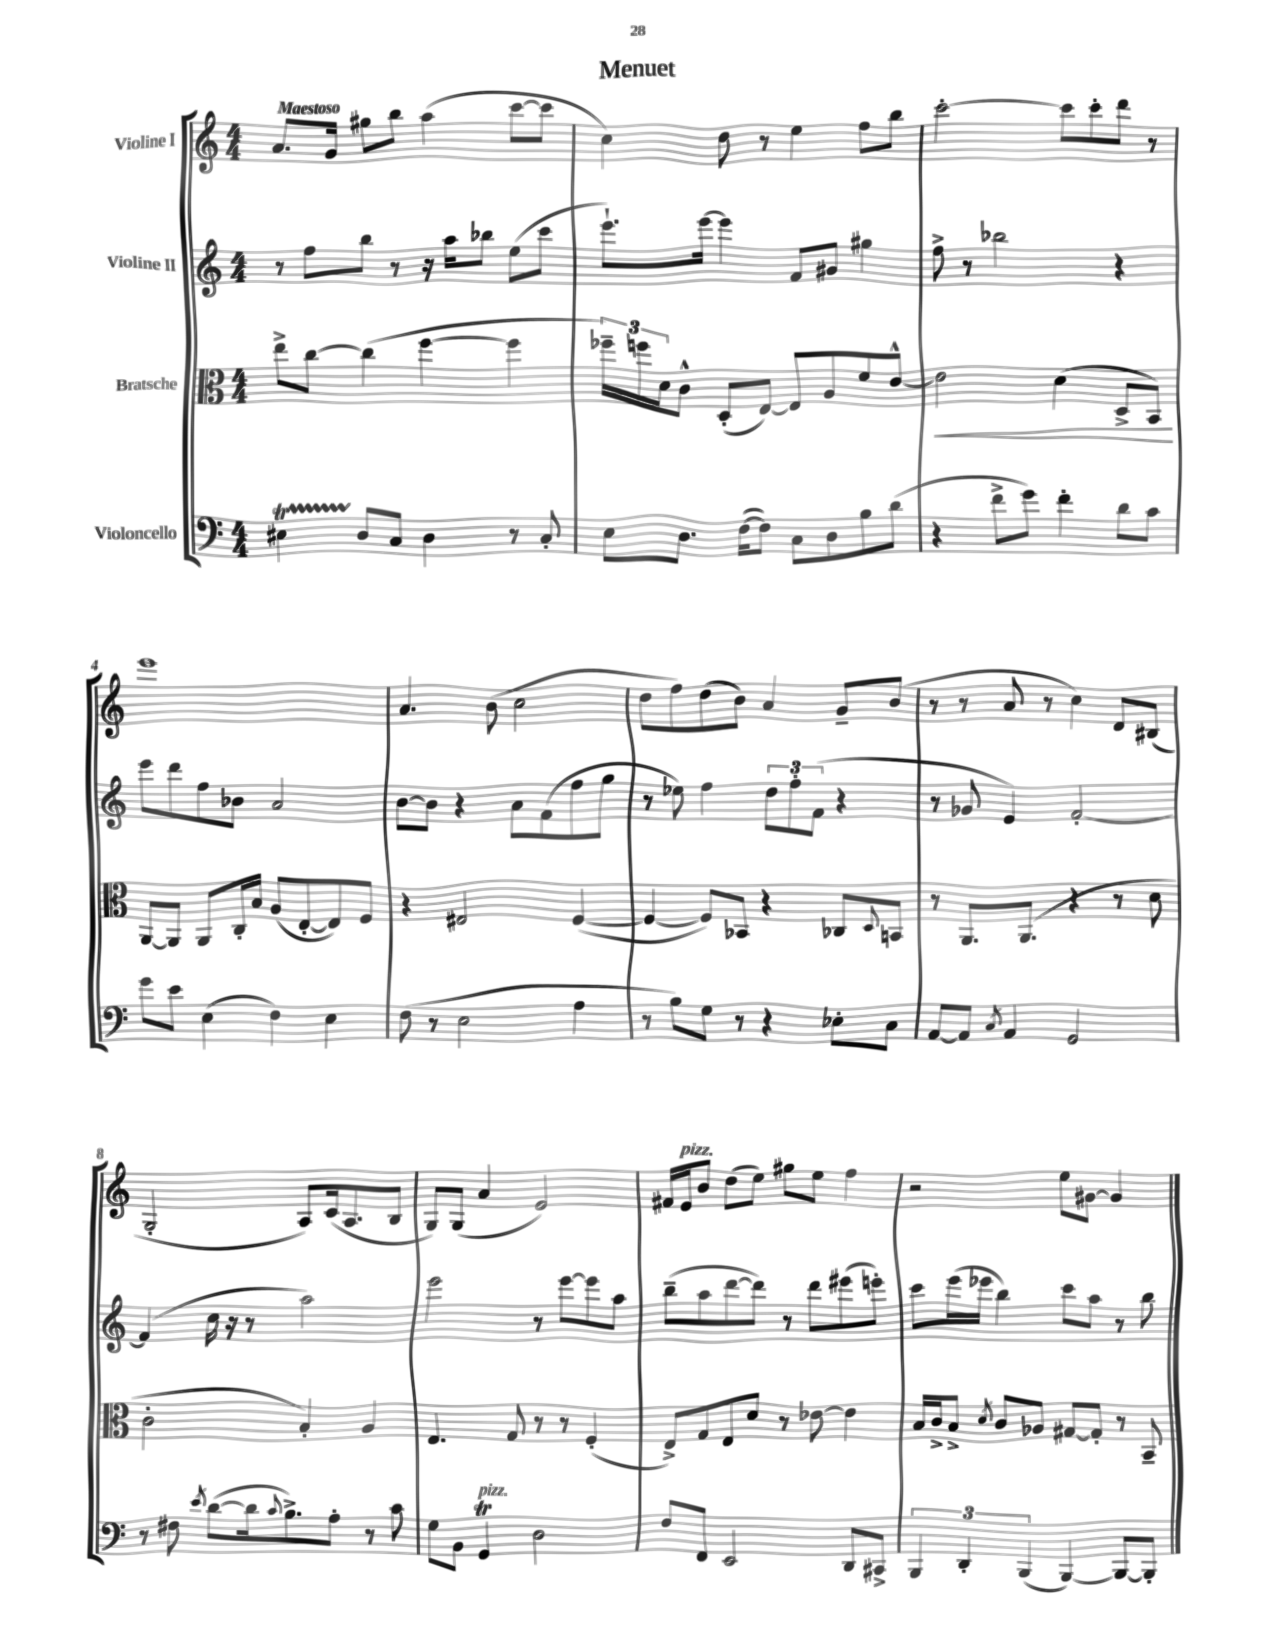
\header { title = "Menuet" }
<<
\new StaffGroup <<
\new Staff = "s0" \with { instrumentName = "Violine I" } {
    \clef treble \key c \major \numericTimeSignature \time 4/4 \tempo "Maestoso"
    a'8. g'16 gis''8 b''8 a''4( c'''8~ c'''8 |
    c''4) d''8 r8 e''4 f''8 b''8 |
    c'''2~-. c'''8 c'''8-. d'''8 r8 |
    e'''1 |
    a'4. b'8( c''2 |
    d''8 f''8) d''8( b'8) a'4 g'8-- b'8( |
    r8 r8 a'8 r8 c''4) d'8 bis8( |
    g2-. a8) c'16( a8. b8 |
    g8) g8( a'4 e'2) |
    fis'16 e'16^\markup { \italic "pizz." } b'8 d''8( e''8) gis''8 e''8 f''4 |
    r2 e''8 gis'8~ gis'4 \bar "|." |
}
\new Staff = "s1" \with { instrumentName = "Violine II" } {
    \clef treble \key c \major \numericTimeSignature \time 4/4
    r8 f''8 b''8 r8 r16 a''16 bes''8 e''8( c'''8 |
    e'''8.-!) e'''16~ e'''4 f'8 gis'8 gis''4 |
    f''8-> r8 bes''2 r4 |
    e'''8 d'''8 f''8 bes'8 a'2 |
    b'8~ b'8 r4 a'8 f'8( f''8 g''8 |
    r8 ees''8) f''4 \tuplet 3/2 { d''8 f''8-. f'8( } r4 |
    r8 ges'8 e'4) f'2~-. |
    f'4( c''16 r16 r8 a''2) |
    e'''2 r8 e'''8~ e'''8 a''8 |
    b''8--( a''8 d'''8~ d'''8) r8 d'''8 eis'''8( e'''8-.) |
    c'''8 e'''16( ees'''16 b''4) c'''8 a''8 r8 b''8 \bar "|." |
}
\new Staff = "s2" \with { instrumentName = "Bratsche" } {
    \clef alto \key c \major \numericTimeSignature \time 4/4
    e''8-> c''8~ c''4( f''4~ f''4 |
    \tuplet 3/2 { fes''16--) f''16 d'16 } c'8-^ d8-.( e8~) e8 a8 f'8 e'8~-^ |
    e'2\< d'4( d8-> b,8\!) |
    a,8~ a,8 a,8 c16-. b16 a8( e8~-. e8) f8 |
    r4 eis2 f4~( |
    f4~ f8) bes,8 r4 ces8 \appoggiatura { d8 } b,8 |
    r8 a,8. a,8.( r4 r8 d'8 |
    c'2-. b4-.) a4 |
    e4. g8 r8 r8 f4-.( |
    e8->) g8 e8 d'8 r8 ees'8~ ees'4 |
    b16 c'16-> b8-> \acciaccatura { d'8 } c'8 aes8 gis8~ gis8-. r8 b,8-- \bar "|." |
}
\new Staff = "s3" \with { instrumentName = "Violoncello" } {
    \clef bass \key c \major \numericTimeSignature \time 4/4
    eis4\startTrillSpan d8\stopTrillSpan c8 d4 r8 c8-. |
    e8 d8. f16~( f8) c8 d8 b8 d'8( |
    r4 f'8-> g'8) f'4-. d'8 c'8 |
    g'8 e'8 e4( f4) e4 |
    f8( r8 e2 a4 |
    r8 b8) g8 r8 r4 ees8-. c8 |
    a,8~ a,8 \acciaccatura { c8 } a,4 g,2 |
    r8 fis8 \acciaccatura { e'8 } d'8~( d'16 \appoggiatura { c'8 } b8.->) a8-. r8 c'8 |
    g8 b,8 g,4\trill^\markup { \italic "pizz." } d2 |
    f8 f,8 e,2 d,8 cis,8-> |
    \tuplet 3/2 { b,,4 d,4-. b,,4( } b,,4~) b,,8~ b,,8-. \bar "|." |
}
>>
>>
